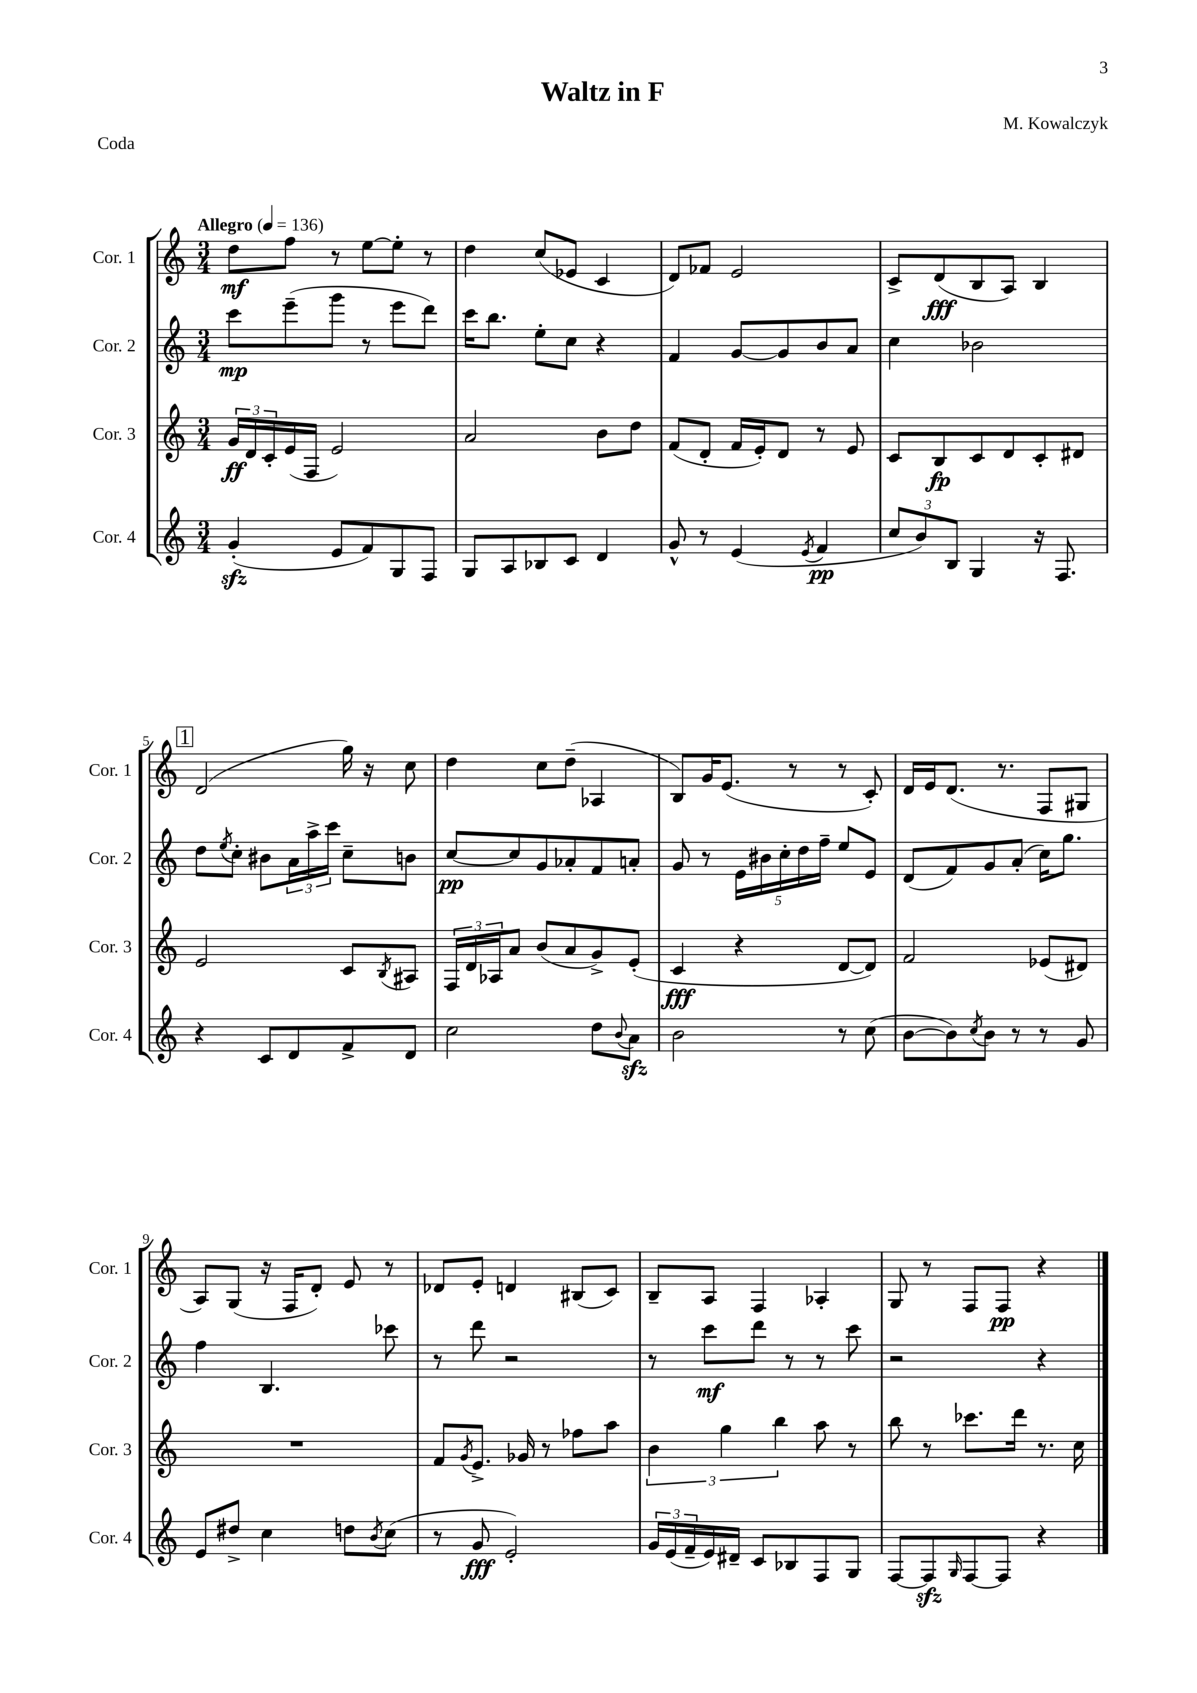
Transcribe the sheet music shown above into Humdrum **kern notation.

**kern	**dynam	**kern	**dynam	**kern	**dynam	**kern	**dynam
*part4	*part4	*part3	*part3	*part2	*part2	*part1	*part1
*staff4	*staff4	*staff3	*staff3	*staff2	*staff2	*staff1	*staff1
*I"Cor. 4	*	*I"Cor. 3	*	*I"Cor. 2	*	*I"Cor. 1	*
*I'Cor. 4	*	*I'Cor. 3	*	*I'Cor. 2	*	*I'Cor. 1	*
*clefG2	*	*clefG2	*	*clefG2	*	*clefG2	*
*k[]	*	*k[]	*	*k[]	*	*k[]	*
*M3/4	*	*M3/4	*	*M3/4	*	*M3/4	*
*MM136	*	*MM136	*	*MM136	*	*MM136	*
=1	=1	=1	=1	=1	=1	=1	=1
!	!	!	!	!	!	!LO:TX:a:B:t=Allegro	!
(4gzz'/	.	24g/LL	ff	8ccc\L	mp	8dd\L	mf
.	.	24d/	.	.	.	.	.
.	.	24c'/	.	.	.	.	.
.	.	(16e/	.	(8eee~\	.	8ff\J	.
.	.	16F/JJ	.	.	.	.	.
8e/L	.	2e/)	.	8ggg\J	.	8r	.
8f/)	.	.	.	8r	.	[8ee\L	.
8G/	.	.	.	8eee\L	.	8ee'\J]	.
8F/J	.	.	.	8ddd\J)	.	8r	.
=2	=2	=2	=2	=2	=2	=2	=2
8G/L	.	2a/	.	16ccc\KL	.	4dd\	.
.	.	.	.	8.bb\J	.	.	.
8A/	.	.	.	.	.	.	.
8B-X/	.	.	.	8ee'\L	.	(8cc/L	.
8c/J	.	.	.	8cc\J	.	8e-X/J	.
4d/	.	8b\L	.	4r	.	4c/	.
.	.	8dd\J	.	.	.	.	.
=3	=3	=3	=3	=3	=3	=3	=3
8g^^/	.	(8f/L	.	4f/	.	8d/L)	.
8r	.	8d'/J	.	.	.	8f-X/J	.
(4e/	.	16f/LL	.	[8g/L	.	2e/	.
.	.	16e'/J)	.	.	.	.	.
.	.	8d/J	.	8g/]	.	.	.
8qe/	.	.	.	.	.	.	.
4f/	pp	8r	.	8b/	.	.	.
.	.	8e/	.	8a/J	.	.	.
=4	=4	=4	=4	=4	=4	=4	=4
12cc/L	.	8c/L	.	4cc\	.	8c^/L	.
12b/)	.	.	.	.	.	.	.
.	.	8B/	fp	.	.	(8d/	fff
12B/J	.	.	.	.	.	.	.
4G/	.	8c/	.	2b-X\	.	8B/	.
.	.	8d/	.	.	.	8A/J)	.
16r	.	8c'/	.	.	.	4B/	.
8.F/	.	.	.	.	.	.	.
.	.	8d#X/J	.	.	.	.	.
!!LO:LB:g=z
!!LO:REH:place=s1:t=1
=5	=5	=5	=5	=5	=5	=5	=5
4r	.	2e/	.	8dd\L	.	(2d/	.
.	.	.	.	8qee/	.	.	.
.	.	.	.	8cc'\J	.	.	.
8c/L	.	.	.	8b#X\L	.	.	.
8d/	.	.	.	24a\L	.	.	.
.	.	.	.	24aa^\	.	.	.
.	.	.	.	24ccc\JJ	.	.	.
8f^/	.	8c/L	.	8cc~\L	.	16gg\)	.
.	.	.	.	.	.	16r	.
.	.	8qB/	.	.	.	.	.
8d/J	.	8A#X/J	.	8bn\J	.	8cc\	.
=6	=6	=6	=6	=6	=6	=6	=6
2cc\	.	24F/LL	.	[8cc/L	pp	4dd\	.
.	.	24d/	.	.	.	.	.
.	.	24A-X/J	.	.	.	.	.
.	.	8a/J	.	8cc/]	.	.	.
.	.	(8b/L	.	8g/	.	8cc\L	.
.	.	8a/	.	8a-X'/	.	(8dd~\J	.
8dd\L	.	8g^/)	.	8f/	.	4A-X/	.
8qqb/	.	.	.	.	.	.	.
8azz\J	.	(8e'/J	.	8an'/J	.	.	.
=7	=7	=7	=7	=7	=7	=7	=7
2b\	.	4c/	fff	8g/	.	8B/L)	.
.	.	.	.	8r	.	16g/K	.
.	.	.	.	.	.	(8.e/J	.
.	.	4r	.	20e\LL	.	.	.
.	.	.	.	20b#X\	.	.	.
.	.	.	.	20cc'\	.	.	.
.	.	.	.	.	.	8r	.
.	.	.	.	20dd\	.	.	.
.	.	.	.	20ff~\JJ	.	.	.
8r	.	[8d/L	.	8ee/L	.	8r	.
(8cc\	.	8d/J])	.	8e/J	.	8c'/)	.
=8	=8	=8	=8	=8	=8	=8	=8
[8b\L	.	2f/	.	(8d/L	.	16d/LL	.
.	.	.	.	.	.	16e/J	.
8b\])	.	.	.	8f/)	.	(8.d/J	.
8qcc/	.	.	.	.	.	.	.
8b\J	.	.	.	8g/	.	.	.
.	.	.	.	.	.	8.r	.
8r	.	.	.	(8a'/J	.	.	.
8r	.	(8e-X/L	.	16cc\KL)	.	8F/L	.
.	.	.	.	8.gg\J	.	.	.
8g/	.	8d#X/J)	.	.	.	8G#X/J	.
!!LO:LB:g=z
=9	=9	=9	=9	=9	=9	=9	=9
8e/L	.	2.r	.	4ff\	.	8A/L)	.
8dd#X^/J	.	.	.	.	.	(8G/J	.
4cc\	.	.	.	4.B/	.	16r	.
.	.	.	.	.	.	16F/KL	.
.	.	.	.	.	.	8d'/J)	.
8ddn\L	.	.	.	.	.	8e/	.
8qb/	.	.	.	.	.	.	.
(8cc\J	.	.	.	8ccc-X\	.	8r	.
=10	=10	=10	=10	=10	=10	=10	=10
8r	.	8f/L	.	8r	.	8d-X/L	.
.	.	8qg/	.	.	.	.	.
8g/	fff	8.e^/J	.	8ddd\	.	8e'/J	.
2e'/)	.	.	.	2r	.	4dn/	.
.	.	16g-X/	.	.	.	.	.
.	.	8r	.	.	.	.	.
.	.	8ff-X\L	.	.	.	(8B#X/L	.
.	.	8aa\J	.	.	.	8c/J)	.
=11	=11	=11	=11	=11	=11	=11	=11
24g/LL	.	6b\	.	8r	.	8B~/L	.
(24e/	.	.	.	.	.	.	.
24f~/	.	.	.	.	.	.	.
16e/)	.	.	.	8ccc\L	mf	8A/J	.
.	.	6gg\	.	.	.	.	.
16d#X~/JJ	.	.	.	.	.	.	.
8c/L	.	.	.	8ddd\J	.	4F/	.
.	.	6bb\	.	.	.	.	.
8B-X/	.	.	.	8r	.	.	.
8F/	.	8aa\	.	8r	.	4A-X'/	.
8G/J	.	8r	.	8ccc\	.	.	.
=12	=12	=12	=12	=12	=12	=12	=12
[8F/L	.	8bb\	.	2r	.	8G/	.
8Fzz/]	.	8r	.	.	.	8r	.
16qqG/	.	.	.	.	.	.	.
[8F/	.	8.ccc-X\L	.	.	.	8F/L	.
8F/J]	.	.	.	.	.	8F/J	pp
.	.	16ddd\Jk	.	.	.	.	.
4r	.	8.r	.	4r	.	4r	.
.	.	16cc\	.	.	.	.	.
==	==	==	==	==	==	==	==
*-	*-	*-	*-	*-	*-	*-	*-
